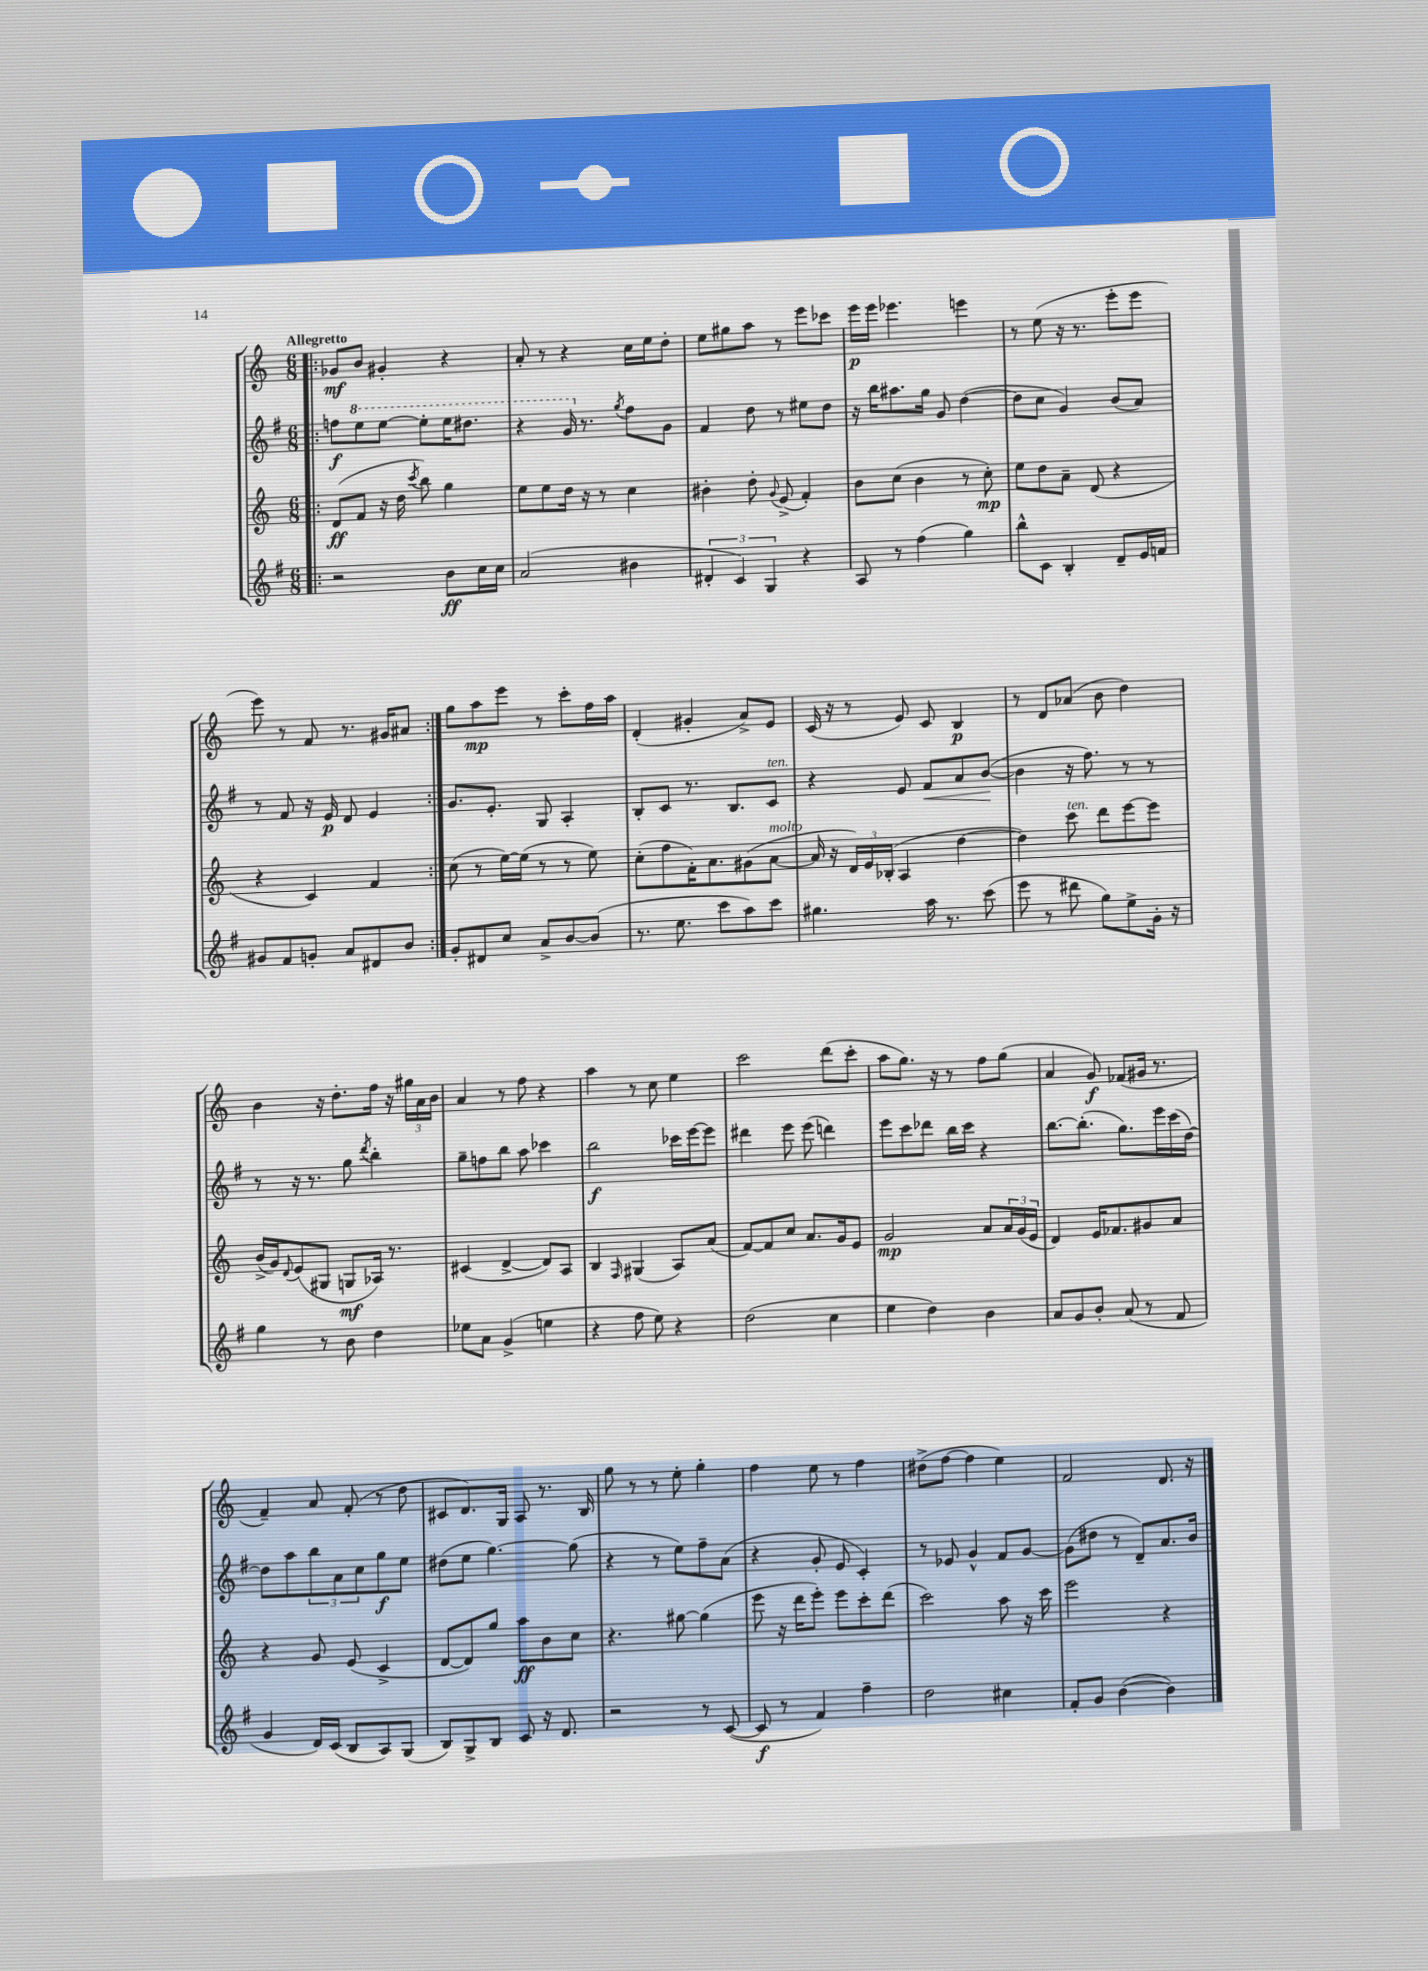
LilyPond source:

<<
\new StaffGroup <<
\new Staff = "s0" {
    \clef treble \key c \major \numericTimeSignature \time 6/8 \tempo "Allegretto"
    \repeat volta 2 { \bar ".|:" ges'8\mf b'8 gis'4-. r4 |
    a'8-. r8 r4 c''16 e''16 d''8-. |
    e''8 gis''8 a''8 r8 e'''8 ces'''8 |
    e'''16\p e'''16 ees'''4. e'''4 |
    r8 e''8( r16 r8. e'''8-. e'''8 |
    e'''8) r8 f'8 r8. gis'16 ais'8 | }
    g''8 a''8\mp e'''8 r8 c'''8-. f''16 a''16 |
    d'4-.( gis'4-. a'8->) e'8 |
    c'16( r16 r8 e'8) c'8 b4\p |
    r8 d'8 aes'8( b'8 d''4) |
    b'4 r16 d''8.-. f''16 r16 \tuplet 3/2 { gis''16 a'16 b'16 } |
    a'4 r8 f''8 r4 |
    a''4 r8 c''8 e''4 |
    c'''2 d'''8( c'''8-. |
    a''8 g''8.) r16 r8 f''8 g''8( |
    a'4 g'8\f) fes'8( gis'16 r8. |
    f'4--) a'8 f'8-.( r8 d''8 |
    cis'8 d'8.) g16 a8 r8. b16 |
    g''8 r8 r8 e''8-. g''4-. |
    f''4 e''8 r8 f''4 |
    dis''8->( f''8~ f''4 e''4) |
    f'2 d'8. r16 \bar "|." |
}
\new Staff = "s1" {
    \clef treble \key g \major \numericTimeSignature \time 6/8
    \repeat volta 2 { \bar ".|:" f''8\f \ottava #1 e'''8 e'''8~ e'''8-. e'''16 dis'''8. |
    r4 g''16 \ottava #0 r8. \acciaccatura { g''8 } fis''8 g'8 |
    fis'4 d''8 r8 eis''8 d''8 |
    r16 b''16 ais''8. g''16 g'8 d''4~( |
    d''8 c''8 g'4) b'8( a'8) |
    r8 fis'8 r16 e'16\p d'8 e'4 | }
    g'8. e'8.-. g8 a4-. |
    b8-. c'8 r8. b8. c'8^\markup { \italic "ten." } |
    r4 e'8 fis'8\< a'8 b'8~\!( |
    b'4 r16 fis''8.) r8 r8 |
    r8 r16 r8. g''8 \acciaccatura { d'''8 } b''4-. |
    g''8-- f''8 b''8 a''8 ces'''4 |
    b''2\f ces'''16 e'''16~ e'''8 |
    dis'''4 e'''8 e'''8( d'''4) |
    e'''8 c'''8 des'''8 b''16 c'''16 r4 |
    b''8.~ b''8.-.( g''8.) e'''16 c'''16( d''16~) |
    d''8 a''8 \tuplet 3/2 { b''8 a'8 c''8 } g''8\f e''8 |
    dis''8( e''8 g''4.~) g''8( |
    r4 r8 e''8) fis''8-- a'8( |
    r4 g'8-. e'8 c'4-.) |
    r8 ees'8 g'4-^ fis'8 g'8~ |
    g'8( dis''8 r8 d'8--) a'8. b'16 \bar "|." |
}
\new Staff = "s2" {
    \clef treble \key c \major \numericTimeSignature \time 6/8
    \repeat volta 2 { \bar ".|:" d'8\ff( f'8 r16 d''16 \acciaccatura { c'''8 } b''8) g''4 |
    e''8 e''8 d''16 r16 r8 c''4 |
    bis'4-. d''8-. \appoggiatura { g'8 } e'8->( f'4-.) |
    b'8 c''8( b'4 r8 c''8-.\mp) |
    e''8 d''8 a'8-- d'8( r4 |
    r4 c'4) f'4 | }
    c''8( r8 e''16~) e''16( r8 r8 e''8) |
    c''8-.( f''8 f'16-.) a'8. gis'8( a'8~^\markup { \italic "molto" } |
    a'16 r16 \tuplet 3/2 { d'16) e'16 bes16-.( } a4 d''4~ |
    d''4) c'''8^\markup { \italic "ten." } d'''8 e'''8~ e'''8 |
    b'16->( g'16) \appoggiatura { d'8 } e'8( gis8 g8\mf aes16) r8. |
    cis'4( d'4~-> d'8) a8 |
    b4 \grace { f16 } gis4( a8) a'8( |
    f'8~) f'8 c''8 a'8. g'16 e'8 |
    g'2\mp a'8 \tuplet 3/2 { a'16 g'16( e'16 } |
    d'4) e'16 fes'8. gis'8 a'8 |
    r4 g'8 e'8( c'4-> |
    d'8~ d'8) g''8 a''8\ff b'8 c''8 |
    r4. gis''8~ gis''4( |
    e'''8 r16 d'''16 e'''8-.) e'''8 c'''8-. d'''8( |
    c'''2) a''8 r16 c'''16 |
    e'''2 r4 \bar "|." |
}
\new Staff = "s3" {
    \clef treble \key g \major \numericTimeSignature \time 6/8
    \repeat volta 2 { \bar ".|:" r2 b'8\ff c''16 c''16 |
    a'2( bis'4 |
    \tuplet 3/2 { dis'4-. c'4) g4 } r4 |
    a8 r8 fis''4( g''4) |
    b''8-^ c'8 b4-. d'8-- e'16 f'16 |
    gis'8 fis'8 g'8-. a'8 dis'8 b'8 | }
    g'8-. dis'8 c''8 a'8-> b'8~ b'8( |
    r8. e''8. c'''8 a''8) c'''8 |
    gis''4. a''16 r8. c'''8( |
    e'''8 r8 dis'''8 g''8) e''8-> g'16-. r16 |
    g''4 r8 b'8 d''4 |
    ees''8 a'8 g'4->( e''4 |
    r4 fis''8 e''8) r4 |
    d''2( c''4 |
    e''4 d''4) b'4 |
    a'8 g'8 b'8-. a'8( r8 fis'8 |
    g'4 d'16) c'16( b8 a8) g8( |
    b8) g8-> b8 c'8 r16 d'8. |
    r2 r8 c'8~( |
    c'8\f r8 fis'4) fis''4-- |
    d''2 cis''4 |
    fis'8-. g'8 b'4~( b'4) \bar "|." |
}
>>
>>
\layout { \context { \Score \remove "Bar_number_engraver" } }
